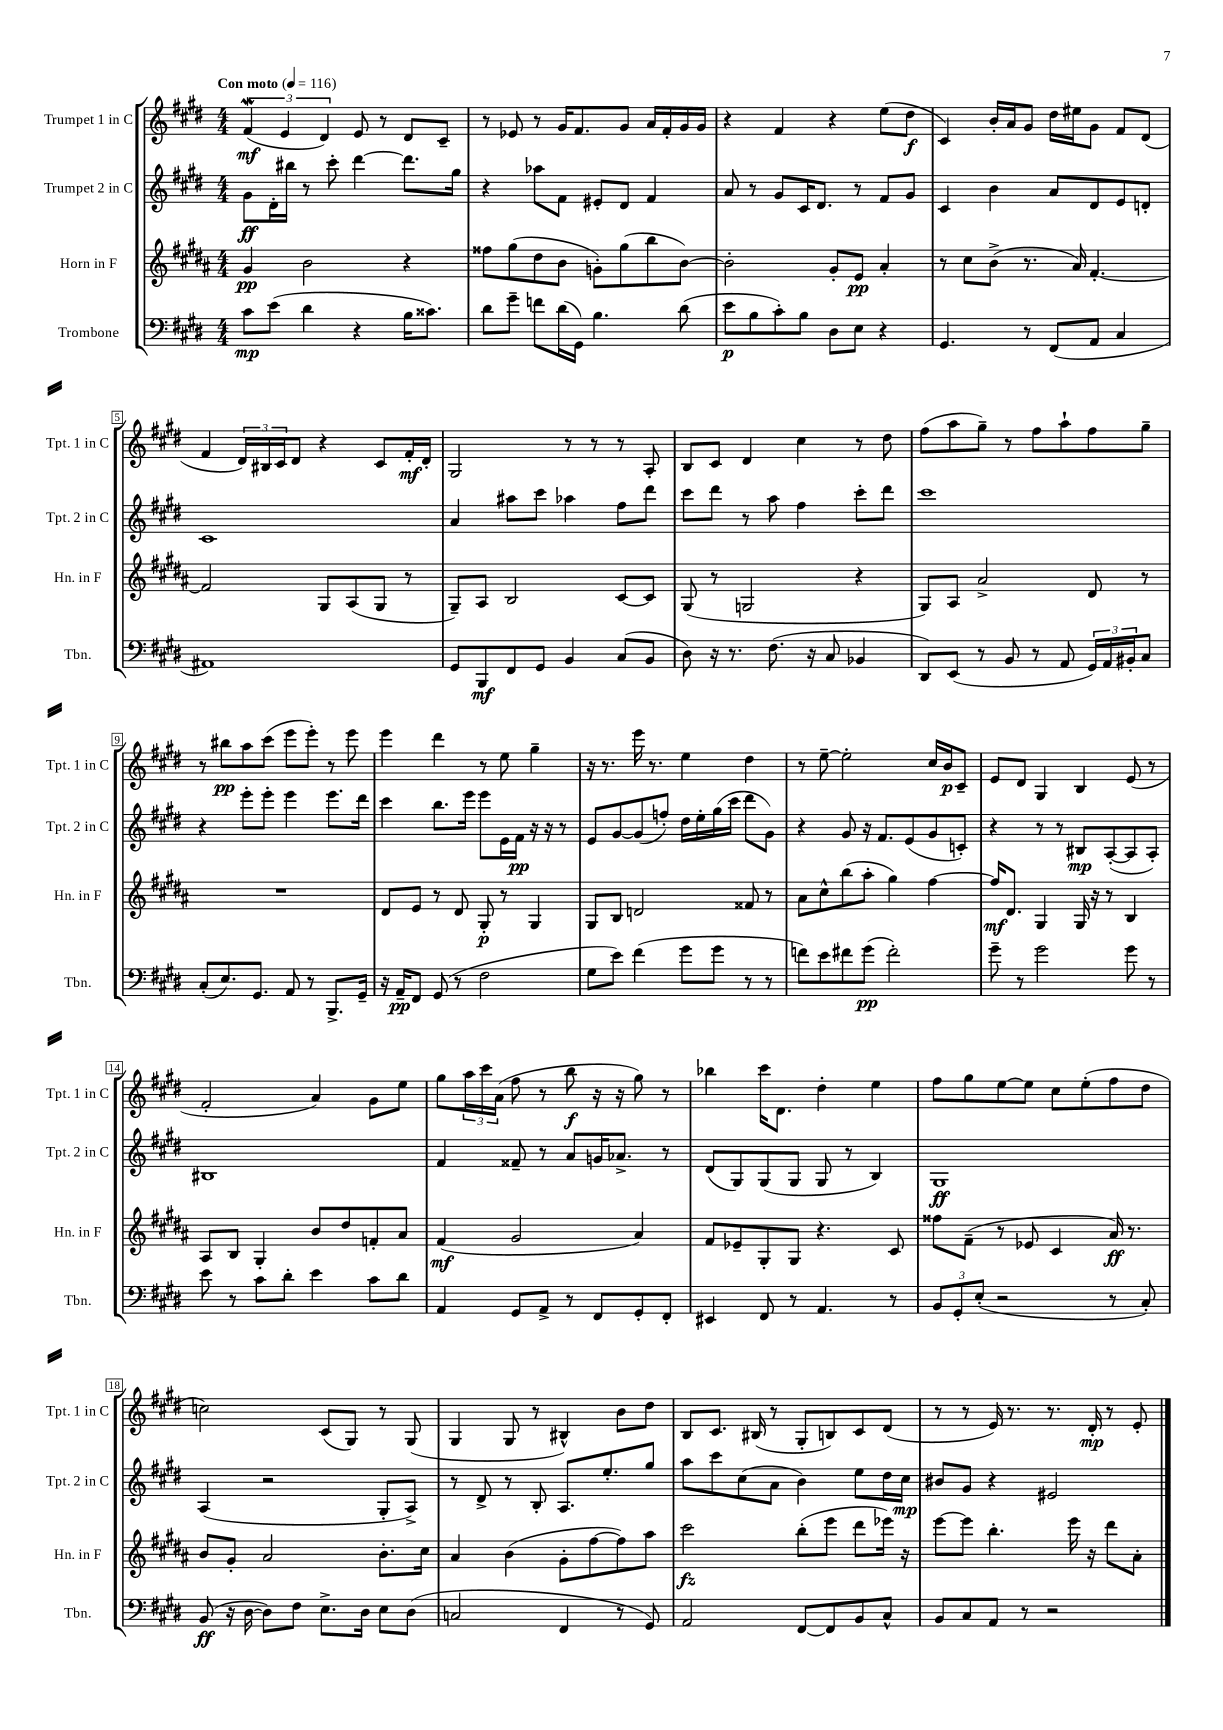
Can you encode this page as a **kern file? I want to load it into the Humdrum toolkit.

**kern	**kern	**kern	**kern
*staff4	*staff3	*staff2	*staff1
*clefF4	*clefG2	*clefG2	*clefG2
*k[f#c#g#d#]	*k[f#c#g#d#a#]	*k[f#c#g#d#]	*k[f#c#g#d#]
*M4/4	*M4/4	*M4/4	*M4/4
*MM116	*MM116	*MM116	*MM116
8c#\L	4g#/	8g#\L	(6f#/
(8e\J	.	16d#'\L	.
.	.	.	6e/
.	.	16bb#\JJ	.
4d#\	2b\	8r	.
.	.	.	6d#/)
.	.	8ccc#'\	.
4r	.	[4ddd#\	8e/
.	.	.	8r
16B\LK	4r	8.ddd#\]L	8d#/L
8.c##\J)	.	.	.
.	.	.	8c#~/J
.	.	16gg#\Jk	.
=	=	=	=
8d#\L	8ff##\L	4r	8r
8g#~\J	(8gg#\	.	8e-/
8f\L	8dd#\	8aa-\L	8r
(16d#\L	8b\J	8f#\J	16g#/LK
16GG#\JJ)	.	.	8.f#/
4.B\	8g'\L)	8e#'/L	.
.	(8gg#\	8d#/J	8g#/J
.	8bb\	4f#/	16a/LL
.	.	.	16f#'/
(8d#\	[8b\J)	.	16g#/
.	.	.	16g#/JJ
=	=	=	=
8e\L	2b'\]	8a/	4r
8B\	.	8r	.
8c#'\)	.	8g#/L	4f#/
8B\J	.	16c#/K	.
.	.	8.d#/J	.
8D#\L	8g#'/L	.	4r
8E\J	8e/J	8r	.
4r	4a#'/	8f#/L	(8ee\L
.	.	8g#/J	8dd#\J
=	=	=	=
4.GG#/	8r	4c#/	4c#/)
.	8cc#\L	.	.
.	(8b^\J	4b\	16b'/LL
.	.	.	16a/J
8r	8.r	.	8g#/J
(8FF#/L	.	8a/L	16dd#\LL
.	16a#/)	.	16ee#\J
8AA/J	[4.f#'/	8d#/	8g#\J
4C#/	.	8e/	8f#/L
.	.	8d'/J	(8d#/J
=	=	=	=
1AA#)	2f#/]	1c#	4f#/
.	.	.	24d#/LL)
.	.	.	24B#/
.	.	.	24c#/J
.	.	.	8d#/J
.	8G#/L	.	4r
.	(8A#/	.	.
.	8G#/J	.	8c#/L
.	8r	.	16f#'/L
.	.	.	16d#'/JJ
=	=	=	=
8GG#/L	8G#~/L)	4a/	2G#/
8BBB/	8A#/J	.	.
8FF#/	2B/	8aa#\L	.
8GG#/J	.	8ccc#\J	.
4BB/	.	4aa-\	8r
.	.	.	8r
(8C#/L	[8c#/L	8ff#\L	8r
8BB/J	8c#/]J	8ddd#\J	8A'/
=	=	=	=
8D#\)	(8G#/	8ccc#\L	8B/L
16r	8r	8ddd#\J	8c#/J
8.r	.	.	.
.	2G/	8r	4d#/
(8.F#\	.	8aa\	.
.	.	4ff#\	4cc#\
16r	.	.	.
8C#/	.	.	.
4BB-/	4r	8ccc#'\L	8r
.	.	8ddd#\J	8dd#\
=	=	=	=
8DD#/L)	8G#/L)	1ccc#	(8ff#\L
(8EE/J	8A#/J	.	8aa\
8r	2a#^/	.	8gg#~\J)
8BB/	.	.	8r
8r	.	.	8ff#\L
8AA/	.	.	8aa`\
24GG#/LL)	8d#/	.	8ff#\
24AA/	.	.	.
24BB#'/J	.	.	.
8C#/J	8r	.	8gg#~\J
=	=	=	=
(8C#'/L	1r	4r	8r
8.E/)	.	.	8bb#\L
.	.	8eee'\L	8aa\
8.GG#/J	.	.	.
.	.	8eee'\J	(8ccc#\J
8AA/	.	4eee\	8eee\L
8r	.	.	8eee'\J)
8.BBB^/L	.	8.eee\L	8r
.	.	.	8eee\
16GG#~/Jk	.	16ddd#\Jk	.
=	=	=	=
16r	8d#/L	4ccc#\	4eee\
16AA~/LK	.	.	.
8FF#/J	8e/J	.	.
(8GG#/	8r	8.bb\L	4ddd#\
8r	8d#/	.	.
.	.	16eee\Jk	.
2F#\	8G#'/	8eee\L	8r
.	8r	16e\L	8ee\
.	.	16f#\JJ	.
.	4G#/	16r	4gg#~\
.	.	16r	.
.	.	8r	.
=	=	=	=
8G#\L	8G#/L	8e/L	16r
.	.	.	8.r
8e\J)	8B/J	[8g#/	.
(4f#\	2d/	(8g#/]	16eee\
.	.	.	8.r
.	.	8ff'/J)	.
8g#\L	.	16dd#\LL	4ee\
.	.	16ee'\	.
8g#\J	.	(16gg#\	.
.	.	16ccc#\JJ	.
8r	8f##/	8ddd#\L	4dd#\
8r	8r	8g#\J)	.
=	=	=	=
8f\L)	8a#\L	4r	8r
8e\	8cc#^^\	.	[8ee~\
8f#\	(8bb\	8g#/	2ee'\]
(8g#\J	8aa#'\J	16r	.
.	.	8.f#/L	.
2f#'\)	4gg#\)	.	.
.	.	(8e/	.
.	[4ff#\	8g#/	16cc#/LL
.	.	.	16b/J
.	.	8c'/J)	8c#~/J
=	=	=	=
8g#~\	16ff#/]LK	4r	8e/L
.	8.d#/J	.	.
8r	.	.	8d#/J
2g#\	4G#/	8r	4G#/
.	.	8r	.
.	16G#/	8B#/L	4B/
.	16r	.	.
.	8r	([8A'/	.
8g#\	4B/	8A/]	(8e/
8r	.	8A'/J)	8r
=	=	=	=
8e\	8A#/L	1B#	2f#'/
8r	8B/J	.	.
8c#\L	4G#'/	.	.
8d#'\J	.	.	.
4e\	8b/L	.	4a/)
.	8dd#/	.	.
8c#\L	8f'/	.	8g#\L
8d#\J	8a#/J	.	8ee\J
=	=	=	=
4AA/	(4f#/	4f#/	8gg#\L
.	.	.	24aa\L
.	.	.	24ccc#\
.	.	.	(24a\JJ
8GG#/L	2g#/	8f##~/	8ff#\
8AA^/J	.	8r	8r
8r	.	8a/L	8bb\
8FF#/L	.	16g/K	16r
.	.	8.a-^/J	16r
8GG#'/	4a#/)	.	8gg#\)
8FF#'/J	.	8r	8r
=	=	=	=
4EE#/	8f#/L	(8d#/L	4bb-\
.	8e-~/	8G#/)	.
8FF#/	8G#'/	(8G#/	16ccc#\LK
.	.	.	8.d#\J
8r	8G#/J	8G#/J	.
4.AA/	4.r	8G#/	4dd#'\
.	.	8r	.
.	.	4B/)	4ee\
8r	8c#/	.	.
=	=	=	=
12BB/L	8ff##\L	1G#	8ff#\L
12GG#'/	.	.	.
.	(8f#~\J	.	8gg#\
(12E'/J	.	.	.
2r	8r	.	[8ee\
.	8e-/	.	8ee\]J
.	4c#/	.	8cc#\L
.	.	.	(8ee'\
8r	16a#/)	.	8ff#\
.	8.r	.	.
8C#'/)	.	.	8dd#\J
=	=	=	=
(8BB/	8b/L	(4A/	2cc\)
16r	8g#'/J	.	.
[16D#\	.	.	.
8D#\]L)	2a#/	2r	.
8F#\J	.	.	.
8.E^\L	.	.	(8c#/L
.	.	.	8G#/J)
16D#\Jk	.	.	.
8E\L	8.b'\L	8G#'/L	8r
(8D#\J	.	8A^/J)	(8G#/
.	16cc#\Jk	.	.
=	=	=	=
2C/	4a#/	8r	4G#/
.	.	8d#^/	.
.	(4b\	8r	8G#/
.	.	8B'/	8r
4FF#/	8g#'\L	8.A/L	4B#^^/)
.	[8ff#\	.	.
.	.	8.ee'/	.
8r	8ff#\])	.	8b\L
8GG#/)	8aa#\J	8gg#/J	8dd#\J
=	=	=	=
2AA/	2ccc#\	8aa\L	8B/L
.	.	8ccc#\	8.c#/J
.	.	(8cc#\	.
.	.	.	(16B#/
.	.	8a\J	8r
[8FF#/L	(8bb'\L	4b\)	8G#'/L
8FF#/]	8eee\J	.	8B/)
8BB/	8ddd#\L	8ee\L	8c#/
8C#^^/J	16eee-\Jk)	16dd#\L	(8d#/J
.	16r	16cc#\JJ	.
=	=	=	=
8BB/L	[8eee\L	8b#/L	8r
8C#/	8eee\]J	8g#/J	8r
8AA/J	4.bb'\	4r	16e/)
.	.	.	8.r
8r	.	.	.
2r	.	2e#/	8.r
.	16eee\	.	.
.	16r	.	16d#'/
.	8ddd#\L	.	8r
.	8a#'\J	.	8e'/
==	==	==	==
*-	*-	*-	*-
